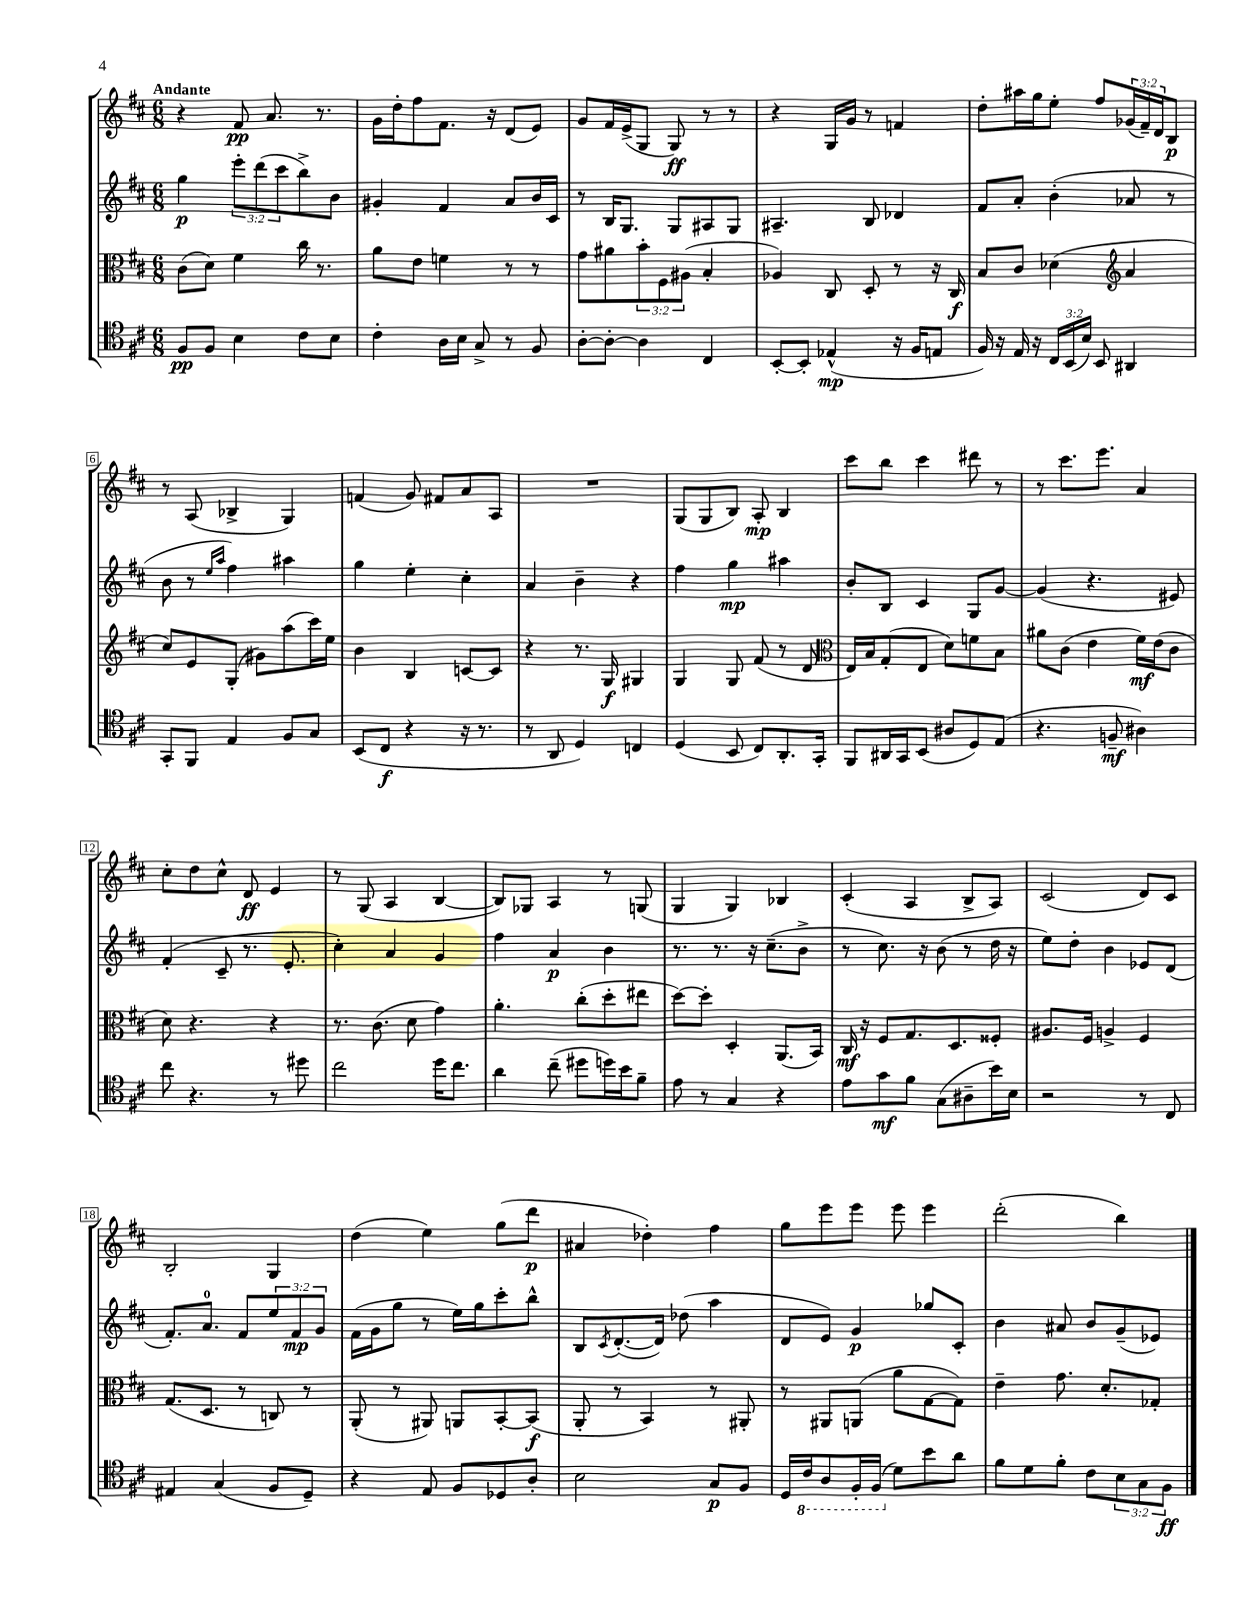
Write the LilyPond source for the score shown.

<<
\new StaffGroup <<
\new Staff = "s0" {
    \clef treble \key d \major \numericTimeSignature \time 6/8 \override Staff.TupletNumber.text = #tuplet-number::calc-fraction-text \tempo "Andante"
    r4 fis'8\pp a'8. r8. |
    g'16 d''16-. fis''8 fis'8. r16 d'8( e'8) |
    g'8 fis'16 e'16->( g8 g8\ff) r8 r8 |
    r4 g16 g'16 r8 f'4 |
    d''8-. ais''16 g''16 e''8-. fis''8 \tuplet 3/2 { ges'16( fis'16--) d'16 } b8\p |
    r8 a8( bes4-> g4) |
    f'4( g'8) fis'8 a'8 a8 |
    R2. |
    g8( g8 b8) a8-.\mp b4 |
    cis'''8 b''8 cis'''4 dis'''8 r8 |
    r8 cis'''8. e'''8. a'4 |
    cis''8-. d''8 cis''8-^ d'8\ff e'4 |
    r8 g8( a4 b4~ |
    b8) ges8 a4 r8 g8( |
    g4 g4) bes4 |
    cis'4-.( a4 b8-> a8) |
    cis'2( d'8) cis'8 |
    b2-. g4 |
    d''4( e''4) g''8( d'''8\p |
    ais'4 des''4-.) fis''4 |
    g''8 e'''8 e'''8 e'''8 e'''4 |
    d'''2-.( b''4) \bar "|." |
}
\new Staff = "s1" {
    \clef treble \key d \major \numericTimeSignature \time 6/8 \override Staff.TupletNumber.text = #tuplet-number::calc-fraction-text
    g''4\p \tuplet 3/2 { e'''8-. d'''8( cis'''8 } b''8->) b'8 |
    gis'4-. fis'4 a'8 b'16 cis'16 |
    r8 b16 g8. g8 ais8 g8 |
    ais4.-- b8 des'4 |
    fis'8 a'8-. b'4-.( aes'8 r8 |
    b'8 r8 \grace { e''16 a''16 } fis''4) ais''4 |
    g''4 e''4-. cis''4-. |
    a'4 b'4-- r4 |
    fis''4 g''4\mp ais''4 |
    b'8-. b8 cis'4 g8 g'8~ |
    g'4( r4. eis'8) |
    fis'4-.( cis'8-- r8. e'8.-. |
    cis''4-.) a'4 g'4 |
    fis''4 a'4\p b'4 |
    r8. r8. r16 cis''8.--( b'8-> |
    r8 cis''8.) r16 b'8( r8 d''16 r16 |
    e''8) d''8-. b'4 ees'8 d'8( |
    fis'8.-.) a'8.-0 fis'8 \tuplet 3/2 { e''8 fis'8\mp g'8 } |
    fis'16( g'16 g''8 r8 e''16) g''16 cis'''8-. b''8-^ |
    b8 \acciaccatura { cis'8 } d'8.~-.( d'16) des''8( a''4 |
    d'8 e'8) g'4\p ges''8 cis'8-. |
    b'4 ais'8 b'8 g'8--( ees'8) \bar "|." |
}
\new Staff = "s2" {
    \clef alto \key d \major \numericTimeSignature \time 6/8 \override Staff.TupletNumber.text = #tuplet-number::calc-fraction-text
    cis'8( d'8) fis'4 cis''16 r8. |
    a'8 e'8 f'4 r8 r8 |
    g'8 ais'8 \tuplet 3/2 { b'8-. fis8 ais8( } b4-. |
    aes4) cis8 d8-. r8 r16 cis16\f |
    b8 cis'8 des'4( \clef treble a'4 |
    cis''8) e'8 g8-.( gis'8) a''8( cis'''16) e''16 |
    b'4 b4 c'8~ c'8 |
    r4 r8. g16\f gis4 |
    g4 g8 fis'8( r8 d'8 |
    \clef alto e16) b16 g8-.( e8 d'8) f'8 b8 |
    ais'8 cis'8( e'4 fis'16\mf) e'16( cis'8 |
    d'8) r4. r4 |
    r8. cis'8.( d'8 g'4) |
    a'4.-. cis''8-.( d''8-. eis''8 |
    d''8~) d''8-. d4-. a,8.( b,16) |
    cis16\mf r16 fis8 g8. d8. fisis8-. |
    ais8. fis16 a4-> fis4 |
    g8.( d8. r8 c8) r8 |
    a,8-.( r8 ais,8) a,8 b,8~-. b,8\f( |
    a,8-. r8 b,4) r8 ais,8-. |
    r8 ais,8 a,8( a'8 g8~ g8) |
    e'4-- g'8. d'8.-. ges8-. \bar "|." |
}
\new Staff = "s3" {
    \clef tenor \key d \major \numericTimeSignature \time 6/8 \override Staff.TupletNumber.text = #tuplet-number::calc-fraction-text
    fis8\pp fis8 b4 cis'8 b8 |
    cis'4-. a16 b16 g8-> r8 fis8 |
    a8~-. a8~-. a4 cis4 |
    b,8~-. b,8-. ees4-^\mp( r16 fis16 e8 |
    fis16) r16 e16 r16 \tuplet 3/2 { cis16 b,16( b16) } b,8 ais,4 |
    g,8-. fis,8 e4 fis8 g8 |
    b,8( cis8\f r4 r16 r8. |
    r8 a,8 d4) c4 |
    d4( b,8 cis8) a,8.-. g,16-. |
    fis,8 ais,16 g,16 b,8( ais8 d8) e8( |
    r4. f8--\mf ais4) |
    cis''8 r4. r8 dis''8 |
    cis''2 d''16 cis''8. |
    a'4 cis''8--( dis''8 d''16) b'16 fis'8-- |
    e'8 r8 g4 r4 |
    e'8 g'8\mf fis'8 g8( ais8-- b'16) b16 |
    r2 r8 cis8 |
    eis4 g4( fis8 d8--) |
    r4 e8 fis8 des8 a8-. |
    b2 g8\p fis8 |
    d16 \ottava #-1 cis16 a,8 fis,16-. fis,16( \ottava #0 d'8) b'8 a'8 |
    fis'8 d'8 fis'8-. cis'8 \tuplet 3/2 { b8 g8 fis8\ff } \bar "|." |
}
>>
>>
\layout { \context { \Score \override BarNumber.stencil = #(make-stencil-boxer 0.1 0.3 ly:text-interface::print) } }
